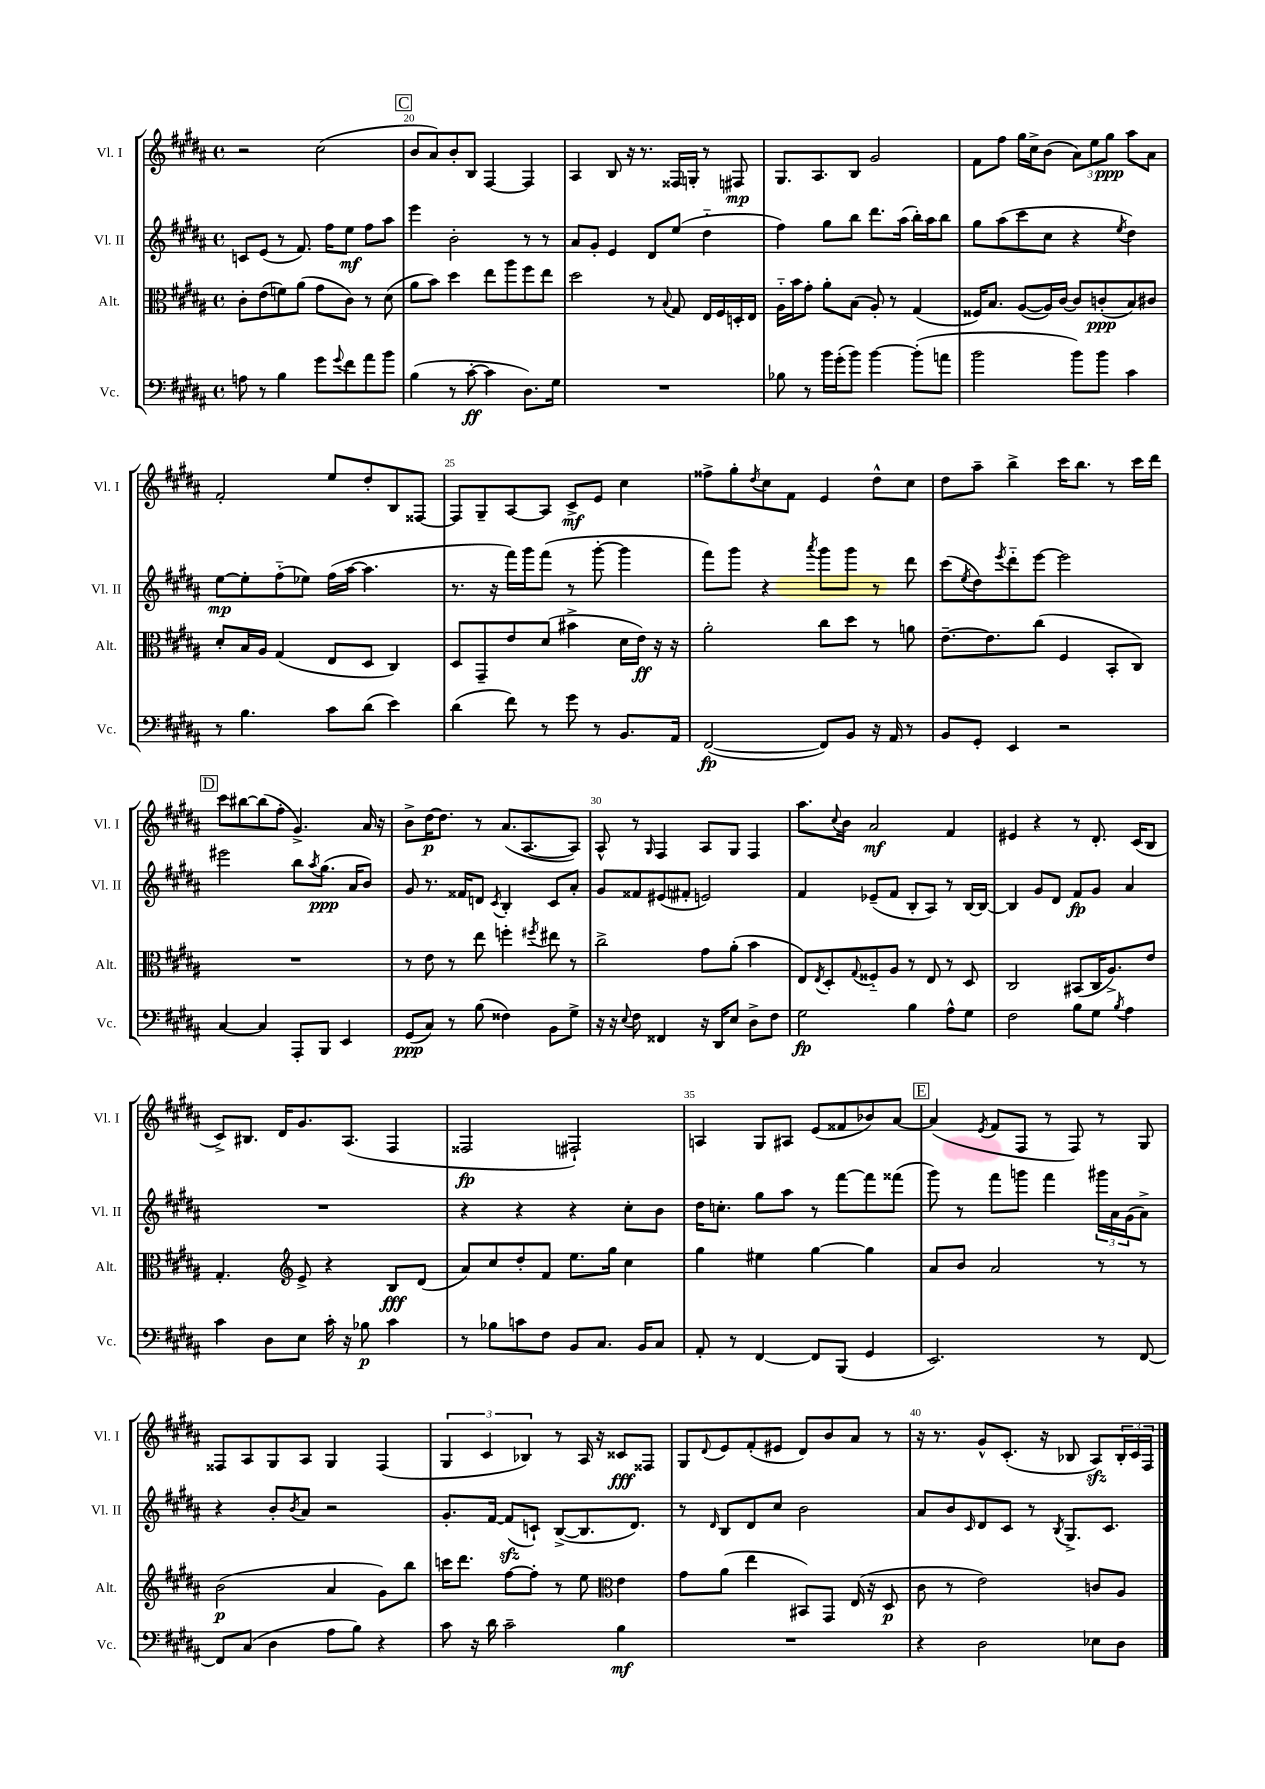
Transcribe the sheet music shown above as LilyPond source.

<<
\new StaffGroup <<
\new Staff = "s0" \with { instrumentName = "Vl. I" shortInstrumentName = "Vl. I" } {
    \clef treble \key b \major \defaultTimeSignature \time 4/4
    r2 cis''2( |
    \mark \markup { \box "C" } b'8 ais'8) b'8-. b8 fis4~ fis4 |
    ais4 b8 r16 r8. fisis16 g16-. r8 fis8\mp |
    gis8. ais8. b8 gis'2 |
    fis'8 fis''8 gis''16 cis''16-> b'8( \tuplet 3/2 { ais'8) e''8 gis''8\ppp } ais''8 ais'8 |
    fis'2-. e''8 dis''8-. b8 fisis8~ |
    fisis8 gis8-- ais8~ ais8 cis'8->\mf e'8 cis''4 |
    fisis''8-> gis''8-. \acciaccatura { dis''8 } cis''8 fis'8 e'4 dis''8-^ cis''8 |
    dis''8 ais''8-- b''4-> cis'''16 b''8. r8 cis'''16 dis'''16 |
    \mark \markup { \box "D" } cis'''8 bis''8~ bis''8( fis''8-. gis'4.->) ais'16 r16 |
    b'8-> dis''16~\p dis''8. r8 ais'8.( ais8.~ ais8) |
    ais8-^ r8 \grace { gis16 } fis4 ais8 gis8 fis4 |
    ais''8. \appoggiatura { cis''8 } b'16 ais'2\mf fis'4 |
    eis'4 r4 r8 dis'8.-. cis'16( b8 |
    cis'8->) bis8. dis'16 gis'8. ais8.( fis4 |
    fisis2\fp fis2-!) |
    a4 gis8 ais8 e'8( fisis'8 bes'8) ais'8~ |
    \mark \markup { \box "E" } ais'4( \acciaccatura { e'8 } fis'8 fis8 r8 fis8) r8 gis8 |
    fisis8 ais8 gis8 ais8 gis4 fisis4( |
    \tuplet 3/2 { gis4 cis'4 bes4) } r8 ais16 r16 cisis'8\fff fisis8 |
    gis8 \appoggiatura { dis'8 } e'8 fis'8-.( eis'8 dis'8) b'8 ais'8 r8 |
    r16 r8. gis'8-^ cis'8.-.( r16 bes8 ais8\sfz) \tuplet 3/2 { bes16-. cis'16 fis16 } \bar "|." |
}
\new Staff = "s1" \with { instrumentName = "Vl. II" shortInstrumentName = "Vl. II" } {
    \clef treble \key b \major \defaultTimeSignature \time 4/4
    c'8 e'8( r8 fis'8.) fis''16 e''8\mf fis''8 ais''8 |
    \mark \markup { \box "C" } e'''4 b'2-. r8 r8 |
    ais'8 gis'8-. e'4 dis'8 e''8( dis''4-_ |
    fis''4) gis''8 b''8 dis'''8. ais''16( b''16-.) ais''16 b''8 |
    gis''8 ais''8( cis'''8 cis''8 r4 \acciaccatura { e''8 } dis''4) |
    e''8~\mp e''8-. fis''8-_( ees''8) fis''16( ais''16~ ais''4. |
    r8. r16 fis'''16) gis'''16 fis'''8( r8 gis'''8~-. gis'''4 |
    fis'''8) gis'''8 r4 \acciaccatura { ais'''8 } gis'''8 gis'''8 r8 dis'''8 |
    cis'''8( \acciaccatura { e''8 } dis''8) \acciaccatura { e'''8 } dis'''8-_ e'''8~ e'''2 |
    \mark \markup { \box "D" } eis'''2 b''8 \acciaccatura { ais''8 } gis''8.\ppp( ais'16 b'8) |
    gis'8 r8. fisis'16 d'8 \acciaccatura { cis'8 } b4-. cis'8 ais'8-. |
    gis'8 fisis'8 eis'8( fis'8-. e'2) |
    fis'4 ees'8--( fis'8 b8-. ais8) r8 b16~ b16~ |
    b4 gis'8 dis'8 fis'8\fp gis'8 ais'4 |
    R1 |
    r4 r4 r4 cis''8-. b'8 |
    dis''16 c''8.-. gis''8 ais''8 r8 fis'''8~ fis'''8 fisis'''8( |
    \mark \markup { \box "E" } gis'''8) r8 fis'''8 g'''8 fis'''4 \tuplet 3/2 { gis'''16 ais'16 gis'16( } ais'8->) |
    r4 b'8-. \acciaccatura { b'8 } ais'8 r2 |
    gis'8.-. fis'16~ fis'8\sfz( c'8-!) b8~->( b8. dis'8.) |
    r8 \grace { dis'16 } b8 dis'8 cis''8 b'2 |
    ais'8 b'8 \grace { cis'16 } dis'8 cis'8 r8 \acciaccatura { b8 } gis8.-> cis'8. \bar "|." |
}
\new Staff = "s2" \with { instrumentName = "Alt." shortInstrumentName = "Alt." } {
    \clef alto \key b \major \defaultTimeSignature \time 4/4
    cis'8-. e'8( f'8) ais'8( gis'8 cis'8) r8 dis'8( |
    \mark \markup { \box "C" } ais'8 b'8) dis''4 e''8 ais''8 fis''8 e''8 |
    dis''2 r8 \appoggiatura { b8 } gis8 e16 fis16 d16-. e16 |
    ais16-_ b'16 gis'8-. ais'8-. b8( ais8-.) r8 gis4( |
    fisis16) b8. ais8~( ais16) cis'16~ cis'8 c'8-.\ppp( b8) cis'8 |
    dis'8-. b16 ais16 gis4( e8 dis8 cis4) |
    dis8 gis,8-- e'8 dis'8( bis'4-> dis'16 e'16\ff) r16 r16 |
    ais'2-. cis''8 dis''8 r8 a'8 |
    e'8.~-- e'8. cis''8( fis4 b,8-. cis8) |
    \mark \markup { \box "D" } R1 |
    r8 e'8 r8 e''8 f''4-. \acciaccatura { fis''8 } eis''8 r8 |
    cis''2-> gis'8 ais'8-.( b'4 |
    e8) \acciaccatura { e8 } dis8-. \appoggiatura { gis8 } fisis8-_ ais8 r8 e8 r8 dis8 |
    cis2 bis,8( cis16 ais8.->) e'8 |
    gis4.-. \clef treble e'8-> r4 b8\fff dis'8( |
    ais'8) cis''8 dis''8-. fis'8 e''8. gis''16 cis''4 |
    gis''4 eis''4 gis''4~ gis''4 |
    \mark \markup { \box "E" } ais'8 b'8 ais'2 r8 r8 |
    b'2\p( ais'4 gis'8) b''8 |
    c'''16 dis'''8. fis''8~ fis''8-. r8 e''8 \clef alto e'4 |
    gis'8 ais'8( e''4 bis,8) gis,8 e16( r16 dis8\p |
    cis'8 r8 e'2) c'8 ais8 \bar "|." |
}
\new Staff = "s3" \with { instrumentName = "Vc." shortInstrumentName = "Vc." } {
    \clef bass \key b \major \defaultTimeSignature \time 4/4
    a8 r8 b4 gis'8 \appoggiatura { gis'8 } fis'8 ais'8 b'8 |
    \mark \markup { \box "C" } b4( r8 cis'8~-.\ff cis'4 dis8.) gis16 |
    R1 |
    bes8 r8 b'16 gis'16-.( b'8) b'4~ b'8-.( a'8 |
    b'2 b'8) b'8 cis'4 |
    r8 b4. cis'8 dis'8( e'4) |
    dis'4( fis'8) r8 gis'8 r8 b,8. ais,16 |
    fis,2~\fp( fis,8) b,8 r16 ais,16 r8 |
    b,8 gis,8-. e,4 r2 |
    \mark \markup { \box "D" } cis4~ cis4 ais,,8-. b,,8 e,4 |
    gis,8\ppp( cis8) r8 b8( fisis4) b,8 gis8-> |
    r16 r16 \appoggiatura { e8 } fis8 fisis,4 r16 dis,16 e8 dis8-> fis8 |
    gis2\fp b4 ais8-^ gis8 |
    fis2 b8 gis8 \acciaccatura { b8 } ais4 |
    cis'4 dis8 e8 cis'16-. r16 bes8\p cis'4 |
    r8 bes8 c'8 fis8 b,8 cis8. b,16 cis8 |
    ais,8-. r8 fis,4~ fis,8 b,,8( gis,4 |
    \mark \markup { \box "E" } e,2.) r8 fis,8~ |
    fis,8 cis8( dis4 ais8 b8) r4 |
    cis'8 r16 dis'16 cis'2-- b4\mf |
    R1 |
    r4 dis2 ees8 dis8 \bar "|." |
}
>>
>>
\layout { \context { \Score currentBarNumber = #19 \override BarNumber.break-visibility = ##(#f #t #t) barNumberVisibility = #(every-nth-bar-number-visible 5) } }
